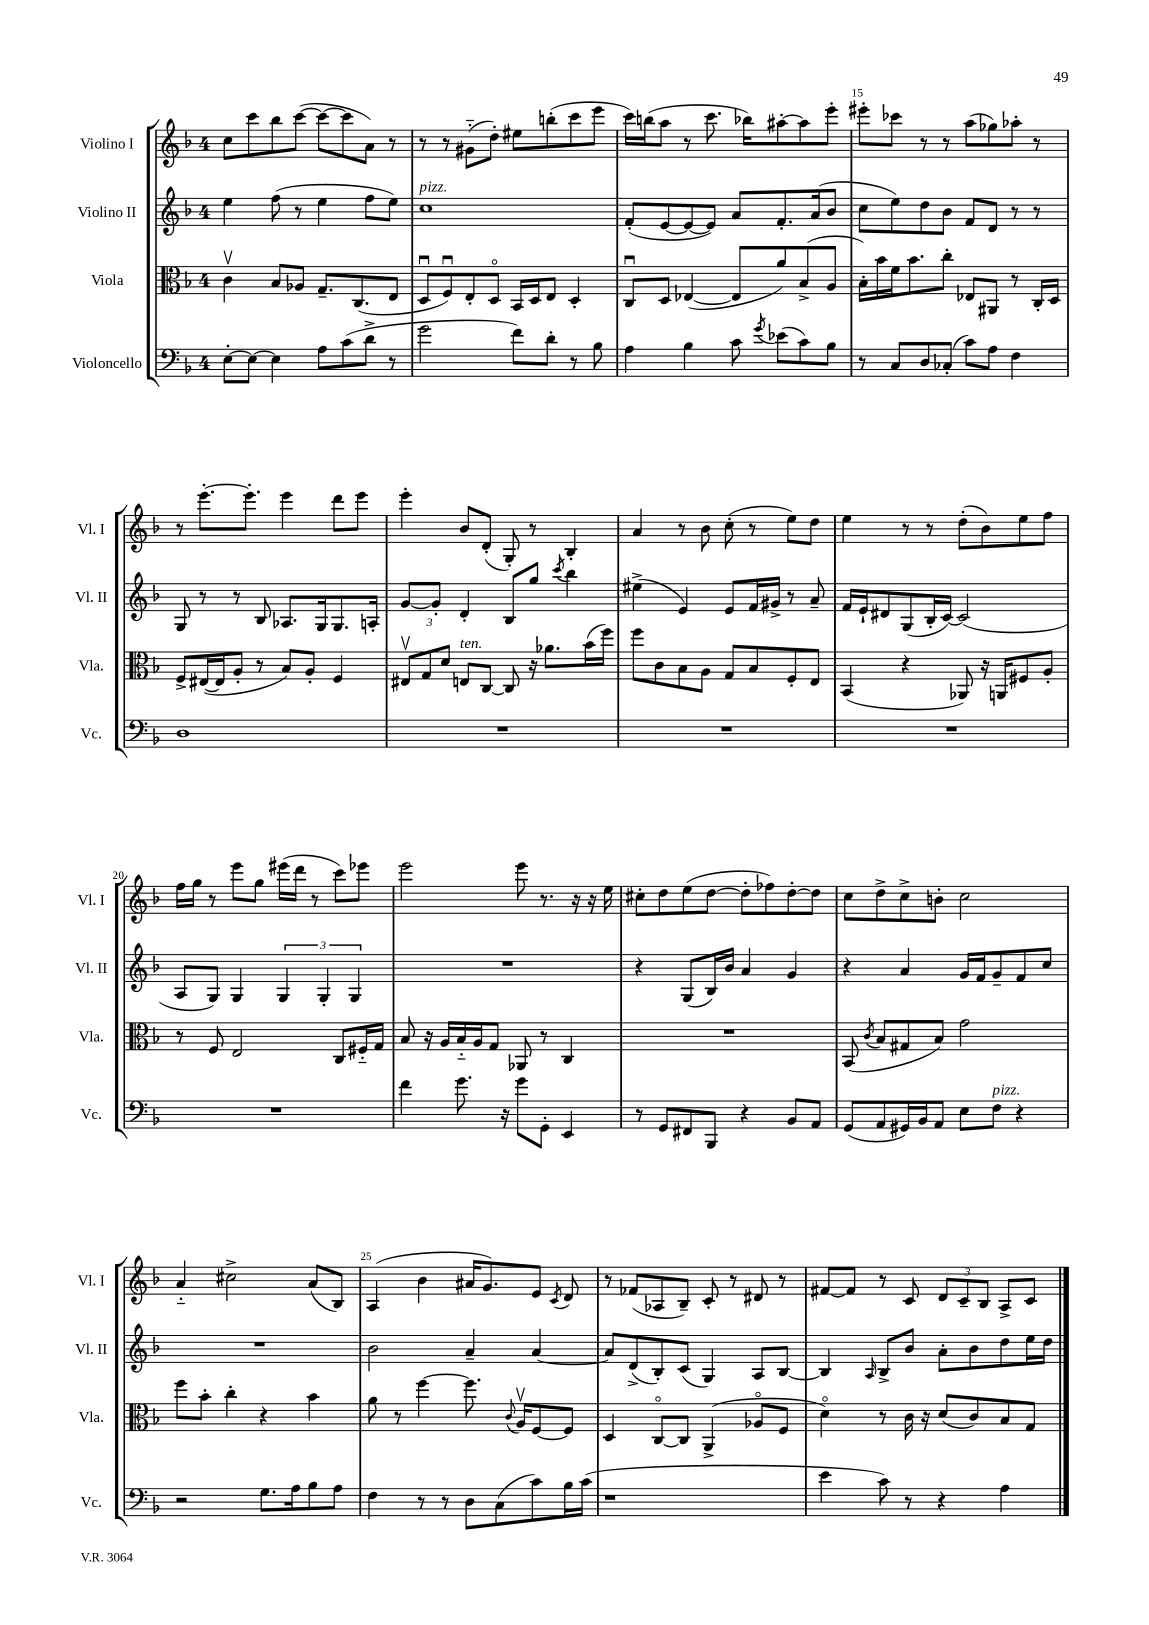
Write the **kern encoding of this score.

**kern	**kern	**kern	**kern
*part4	*part3	*part2	*part1
*staff4	*staff3	*staff2	*staff1
*I"Violoncello	*I"Viola	*I"Violino II	*I"Violino I
*I'Vc.	*I'Vla.	*I'Vl. II	*I'Vl. I
*clefF4	*clefC3	*clefG2	*clefG2
*k[b-]	*k[b-]	*k[b-]	*k[b-]
*M4/4	*M4/4	*M4/4	*M4/4
=12	=12	=12	=12
[8E'\L	4cv\	4ee\	8cc\L
8E\J_	.	.	8ccc\
4E\]	8B-/L	(8ff\	8bb-\
.	8A-X/J	8r	([8ccc\J
8A\L	8.G~/L	4ee\	8ccc\L_
(8c\	.	.	8ccc\]
.	(8.C/	.	.
8d^\J	.	8ff\L	8a\J)
8r	8E/J	8ee\J)	8r
=13	=13	=13	=13
!	!	!LO:TX:a:i:t=pizz.	!
2g\	8Du/L	1cc	8r
.	8Fu/)	.	8r
.	8E'/	.	(8g#X\L
.	8D/J	.	8dd'\J)
8f\L)	16BB-/LL	.	8ee#X\L
.	16D/J	.	.
8d'\J	8E/J	.	(8bbn'\
8r	4D'/	.	8ccc\
8B-\	.	.	8eee\J
=14	=14	=14	=14
4A\	8Cu/L	(8f'/L	16ccc\LL)
.	.	.	(16bbn\J
.	8D/J	[8e/	8aa\J
4B-\	([4E-X/	8e/_	8r
.	.	8e/J])	8.ccc\
8c\	8E-/L]	8a/L	.
.	.	.	16bb-X\KL)
8qg/	.	.	.
(8e-X\L	8a/)	8.f'/	[8aa#X'\
8c\)	(8B-^/	.	8aa#\]
.	.	(16a/k	.
8B-\J	8A/J	8b-/J	8eee'\J
=15	=15	=15	=15
8r	16B-'\LL)	8cc\L	8eee#X'\L
.	16b-\	.	.
8C/L	16f\J	8ee\)	8ccc-X\J
.	8.b-\	.	.
8D/	.	8dd\	8r
(8C-X'/J	8cc'\J	8b-\J	8r
8c\L)	8E-X/L	8f/L	(8aa\L
8A\J	8AA#X/J	8d/J	8gg-X\)
4F\	8r	8r	8aa-X'\J
.	16C'/LL	8r	8r
.	16D/JJ	.	.
!!LO:LB:g=z
=16	=16	=16	=16
1D	8F^/L	8G/	8r
.	([16E#X/L	8r	[8.eee'\L
.	16E#/J]	.	.
.	8A'/J	8r	.
.	.	.	8.eee'\J]
.	8r	8B-/	.
.	8B-/L)	8.A-X/L	4eee\
.	8A'/J	.	.
.	.	16G/k	.
.	4F/	8.G/	8ddd\L
.	.	.	8eee\J
.	.	16An'/Jk	.
=17	=17	=17	=17
1r	12E#Xv/L	[8g/L	4eee'\
.	12G/	.	.
.	.	8g'/J]	.
.	12d/J	.	.
!	!LO:TX:a:i:t=ten.	!	!
.	8En/L	4d'/	8b-/L
.	[8C/J	.	(8d'/J
.	8C/]	8B-/L	8G'/)
.	16r	8gg/J	8r
.	8.a-X\L	.	.
.	.	8qccc/	.
.	.	4bb-\	4B-'/
.	(16b-\L	.	.
.	16ff\JJ)	.	.
=18	=18	=18	=18
1r	8ff\L	(4ee#X^\	4a/
.	8c\	.	.
.	8B-\	4e/)	8r
.	8A\J	.	8b-\
.	8G/L	8e/L	(8cc'\
.	8B-/	16f/L	8r
.	.	16g#X^/JJ	.
.	8F'/	8r	8ee\L)
.	8E/J	8a~/	8dd\J
=19	=19	=19	=19
1r	(4BB-/	16f/LL	4ee\
.	.	16e`/J	.
.	.	8d#X/	.
.	4r	(8G/	8r
.	.	16B-'/L	8r
.	.	[16c/JJ)	.
.	8AA-X/)	(2c/]	(8dd'\L
.	16r	.	8b-\)
.	16AAn/KL	.	.
.	8F#X/	.	8ee\
.	8A'/J	.	8ff\J
!!LO:LB:g=z
=20	=20	=20	=20
1r	8r	8A/L	16ff\LL
.	.	.	16gg\JJ
.	8F/	8G/J)	8r
.	2E/	4G/	8eee\L
.	.	.	8gg\J
.	.	6G/	(16eee#X\LL
.	.	.	16ddd\JJ
.	.	.	8r
.	.	6G'/	.
.	8C/L	.	8ccc\L)
.	.	6G/	.
.	16F#X/L	.	8eee-X\J
.	16G/JJ	.	.
=21	=21	=21	=21
4f\	8B-/	1r	2eee\
.	16r	.	.
.	16A/LL	.	.
8.g\	16B-/	.	.
.	16A/J	.	.
.	8G/J	.	.
16r	.	.	.
8g\L	8AA-X/	.	8eee\
8GG'\J	8r	.	8.r
4EE/	4C/	.	.
.	.	.	16r
.	.	.	16r
.	.	.	16ee\
=22	=22	=22	=22
8r	1r	4r	8cc#X'\L
8GG/L	.	.	8dd\
8FF#X/	.	(8G/L	(8ee\
8BBB-/J	.	16B-/L)	[8dd\J
.	.	16b-/JJ	.
4r	.	4a/	8dd'\L]
.	.	.	8ff-X\)
8BB-/L	.	4g/	[8dd'\
8AA/J	.	.	8dd\J]
=23	=23	=23	=23
(8GG/L	(8BB-/	4r	8cc\L
.	8qc/	.	.
8AA/	8B-/L	.	8dd^\
16GG#X/L)	8G#X/	4a/	8cc^\
16BB-/J	.	.	.
8AA/J	8B-/J)	.	8bn'\J
8E\L	2g\	16g/LL	2cc\
.	.	16f/J	.
!LO:TX:a:i:t=pizz.	!	!	!
8F\J	.	8g~/	.
4r	.	8f/	.
.	.	8cc/J	.
!!LO:LB:g=z
=24	=24	=24	=24
2r	8ff\L	1r	4a/
.	8b-'\J	.	.
.	4cc'\	.	2cc#X^\
8.G\L	4r	.	.
16A\k	.	.	.
8B-\	4b-\	.	(8a/L
8A\J	.	.	8B-/J)
=25	=25	=25	=25
4F\	8a\	2b-\	(4A/
.	8r	.	.
8r	[4ff\	.	4b-\
8r	.	.	.
8D\L	8.ff\]	4a~/	16a#X/KL
.	.	.	8.g/)
(8C\	.	.	.
.	8qqc/	.	.
.	16Av/KL	.	.
8c\)	[8F/	[4a/	8e/J
.	.	.	8qc/
16B-\L	8F/J]	.	8d/
(16c\JJ	.	.	.
=26	=26	=26	=26
1r	4D/	8a/L]	8r
.	.	(8d^/	(8f-X/L
.	[8C/L	8B-'/)	8A-X/
.	8C/J]	(8c/J	8B-~/J)
.	(4AA^/	4G/)	8c'/
.	.	.	8r
.	8A-X/L	8A/L	8d#X/
.	8F/J	[8B-/J	8r
=27	=27	=27	=27
4e\	4d\)	4B-/]	[8f#X/L
.	.	.	8f#/J]
.	.	16qqA/	.
8c\)	8r	8B-^/L	8r
8r	16c\	8b-/J	8c/
.	16r	.	.
4r	(8d/L	8a'\L	12d/L
.	.	.	12c~/
.	8c/)	8b-\	.
.	.	.	12B-/J
4A\	8B-/	8dd\	8A^/L
.	8G/J	16ee\L	8c/J
.	.	16dd\JJ	.
==	==	==	==
*-	*-	*-	*-
